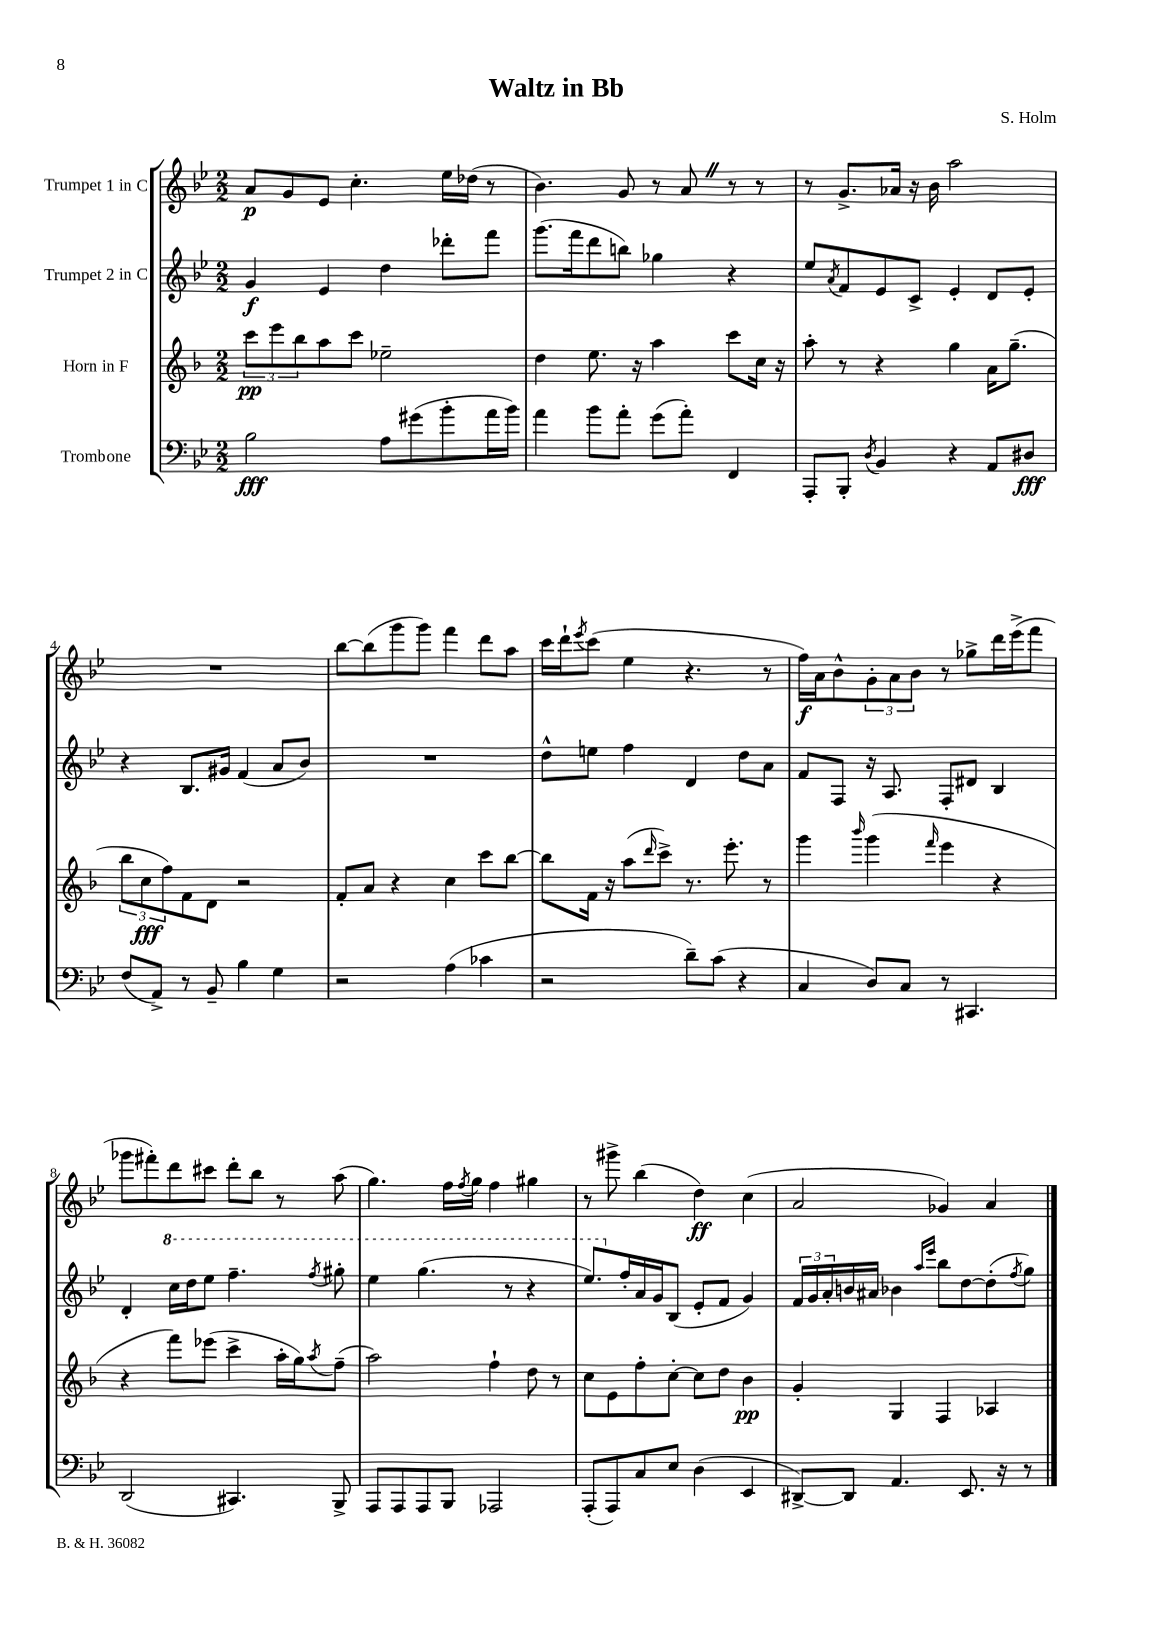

**kern	**dynam	**kern	**dynam	**kern	**dynam	**kern	**dynam
*part4	*part4	*part3	*part3	*part2	*part2	*part1	*part1
*staff4	*staff4	*staff3	*staff3	*staff2	*staff2	*staff1	*staff1
*I"Trombone	*	*I"Horn in F	*	*I"Trumpet 2 in C	*	*I"Trumpet 1 in C	*
*clefF4	*	*clefG2	*	*clefG2	*	*clefG2	*
*k[b-e-]	*	*k[b-]	*	*k[b-e-]	*	*k[b-e-]	*
*M2/2	*	*M2/2	*	*M2/2	*	*M2/2	*
=1	=1	=1	=1	=1	=1	=1	=1
2B-\	fff	12ccc\L	pp	4g/	f	8a/L	p
.	.	12eee\	.	.	.	.	.
.	.	.	.	.	.	8g/	.
.	.	12bb-\	.	.	.	.	.
.	.	8aa\	.	4e-/	.	8e-/J	.
.	.	8ccc\J	.	.	.	4.cc'\	.
8A\L	.	2ee-X~\	.	4dd\	.	.	.
(8g#X\	.	.	.	.	.	.	.
8b-'\	.	.	.	8ddd-X'\L	.	16ee-\LL	.
.	.	.	.	.	.	(16dd-X\JJ	.
16a\L	.	.	.	8fff\J	.	8r	.
16b-\JJ)	.	.	.	.	.	.	.
=2	=2	=2	=2	=2	=2	=2	=2
4a\	.	4dd\	.	(8.ggg\L	.	4.b-\)	.
.	.	.	.	16fff\k	.	.	.
8b-\L	.	8.ee\	.	8ddd\	.	.	.
8a'\J	.	.	.	8bbn\J)	.	8g/	.
.	.	16r	.	.	.	.	.
(8g\L	.	4aa\	.	4gg-X\	.	8r	.
8a'\J)	.	.	.	.	.	8aZ/	.
4FF/	.	8ccc\L	.	4r	.	8r	.
.	.	16cc\Jk	.	.	.	8r	.
.	.	16r	.	.	.	.	.
=3	=3	=3	=3	=3	=3	=3	=3
8AAA'/L	.	8aa'\	.	8ee-/L	.	8r	.
.	.	.	.	8qa/	.	.	.
8BBB-'/J	.	8r	.	8f/	.	8.g^/L	.
8qD/	.	.	.	.	.	.	.
4BB-/	.	4r	.	8e-/	.	.	.
.	.	.	.	.	.	16a-X/Jk	.
.	.	.	.	8c^/J	.	16r	.
.	.	.	.	.	.	16b-\	.
4r	.	4gg\	.	4e-'/	.	2aa\	.
8AA/L	.	16a\KL	.	8d/L	.	.	.
.	.	(8.gg~\J	.	.	.	.	.
8D#X/J	fff	.	.	8e-'/J	.	.	.
!!LO:LB:g=z
=4	=4	=4	=4	=4	=4	=4	=4
(8F/L	.	12bb-\L	.	4r	.	1r	.
.	.	12cc\	fff	.	.	.	.
8AA^/J)	.	.	.	.	.	.	.
.	.	12ff\)	.	.	.	.	.
8r	.	8f\	.	8.B-/L	.	.	.
8BB-~/	.	8d\J	.	.	.	.	.
.	.	.	.	16g#X/Jk	.	.	.
4B-\	.	2r	.	(4f/	.	.	.
4G\	.	.	.	8a/L	.	.	.
.	.	.	.	8b-/J)	.	.	.
=5	=5	=5	=5	=5	=5	=5	=5
2r	.	8f'/L	.	1r	.	[8bb-\L	.
.	.	8a/J	.	.	.	(8bb-\]	.
.	.	4r	.	.	.	8ggg\	.
.	.	.	.	.	.	8ggg\J)	.
(4A\	.	4cc\	.	.	.	4fff\	.
4c-X\	.	8ccc\L	.	.	.	8ddd\L	.
.	.	[8bb-\J	.	.	.	8aa\J	.
=6	=6	=6	=6	=6	=6	=6	=6
2r	.	8bb-\L]	.	8dd^^\L	.	16ccc\LL	.
.	.	.	.	.	.	16ddd`\J	.
.	.	.	.	.	.	8qeee-/	.
.	.	16f\Jk	.	8een\J	.	(8ccc\J	.
.	.	16r	.	.	.	.	.
.	.	(8aa\L	.	4ff\	.	4ee-\	.
.	.	16qqddd/	.	.	.	.	.
.	.	8ccc^\J)	.	.	.	.	.
8d~\L)	.	8.r	.	4d/	.	4.r	.
(8c\J	.	.	.	.	.	.	.
.	.	8.eee'\	.	.	.	.	.
4r	.	.	.	8dd\L	.	.	.
.	.	8r	.	8a\J	.	8r	.
=7	=7	=7	=7	=7	=7	=7	=7
4C/	.	4ggg\	.	8f/L	.	16ff\LL)	f
.	.	.	.	.	.	16a\J	.
.	.	.	.	8F/J	.	8b-^^\	.
.	.	16qqbbb-/	.	.	.	.	.
8D/L)	.	(4ggg\	.	16r	.	12g'\	.
.	.	.	.	8.A/	.	.	.
.	.	.	.	.	.	12a\	.
8C/J	.	.	.	.	.	.	.
.	.	.	.	.	.	12b-\J	.
.	.	16qqfff/	.	.	.	.	.
8r	.	4eee\	.	8F'/L	.	8r	.
4.CC#X/	.	.	.	8d#X/J	.	8gg-X^\L	.
.	.	4r	.	4B-/	.	16ddd\L	.
.	.	.	.	.	.	(16eee-^\J	.
.	.	.	.	.	.	8fff\J	.
!!LO:LB:g=z
=8	=8	=8	=8	=8	=8	=8	=8
(2DD/	.	4r	.	4d'/	.	8ggg-X\L	.
.	.	.	.	.	.	8fff#X'\)	.
*	*	*	*	*8va	*	*	*
.	.	8fff\L)	.	16ccc\LL	.	8ddd\	.
.	.	.	.	16ddd\J	.	.	.
.	.	(8eee-X\J	.	8eee-\J	.	8ccc#X\J	.
4.CC#X/)	.	4ccc^\	.	4.fff~\	.	8ddd'\L	.
.	.	.	.	.	.	8bb-\J	.
.	.	16aa'\LL	.	.	.	8r	.
.	.	16gg\J)	.	.	.	.	.
.	.	8qaa/	.	8qfff/	.	.	.
8BBB-^/	.	(8ff~\J	.	8ggg#X'\	.	(8aa\	.
=9	=9	=9	=9	=9	=9	=9	=9
8AAA/L	.	2aa\)	.	4eee-\	.	4.gg\)	.
8AAA/	.	.	.	.	.	.	.
8AAA/	.	.	.	(4.ggg\	.	.	.
8BBB-/J	.	.	.	.	.	16ff\LL	.
.	.	.	.	.	.	8qff/	.
.	.	.	.	.	.	16gg\JJ	.
2AAA-X/	.	4ff`\	.	.	.	4ff\	.
.	.	.	.	8r	.	.	.
.	.	8dd\	.	4r	.	4gg#X\	.
.	.	8r	.	.	.	.	.
=10	=10	=10	=10	=10	=10	=10	=10
(8AAA'/L	.	8cc\L	.	8.eee-/L)	.	8r	.
8AAA/)	.	8e\	.	.	.	8ggg#X^\	.
*	*	*	*	*X8va	*	*	*
.	.	.	.	16ff'/L	.	.	.
8C/	.	8ff'\	.	16a/	.	(4bb-\	.
.	.	.	.	16g/J	.	.	.
8E-/J	.	[8cc'\J	.	(8B-/J	.	.	.
(4D\	.	8cc\L]	.	8e-'/L	.	4dd\)	ff
.	.	8dd\J	.	8f/J	.	.	.
4EE-/	.	4b-\	pp	4g/)	.	(4cc\	.
=11	=11	=11	=11	=11	=11	=11	=11
[8DD#X^/L)	.	4g'/	.	24f/LL	.	2a/	.
.	.	.	.	24g/	.	.	.
.	.	.	.	24a'/	.	.	.
8DD#/J]	.	.	.	16bn/	.	.	.
.	.	.	.	16a#X/JJ	.	.	.
4.AA/	.	4G/	.	4b-X\	.	.	.
.	.	.	.	16qqaa/LL	.	.	.
.	.	.	.	16qqeee-/JJ	.	.	.
.	.	4F/	.	8bb-\L	.	4g-X/)	.
8.EE-/	.	.	.	[8dd\	.	.	.
.	.	4A-X/	.	(8dd'\]	.	4a/	.
16r	.	.	.	.	.	.	.
.	.	.	.	8qff/	.	.	.
8r	.	.	.	8gg\J)	.	.	.
==	==	==	==	==	==	==	==
*-	*-	*-	*-	*-	*-	*-	*-
